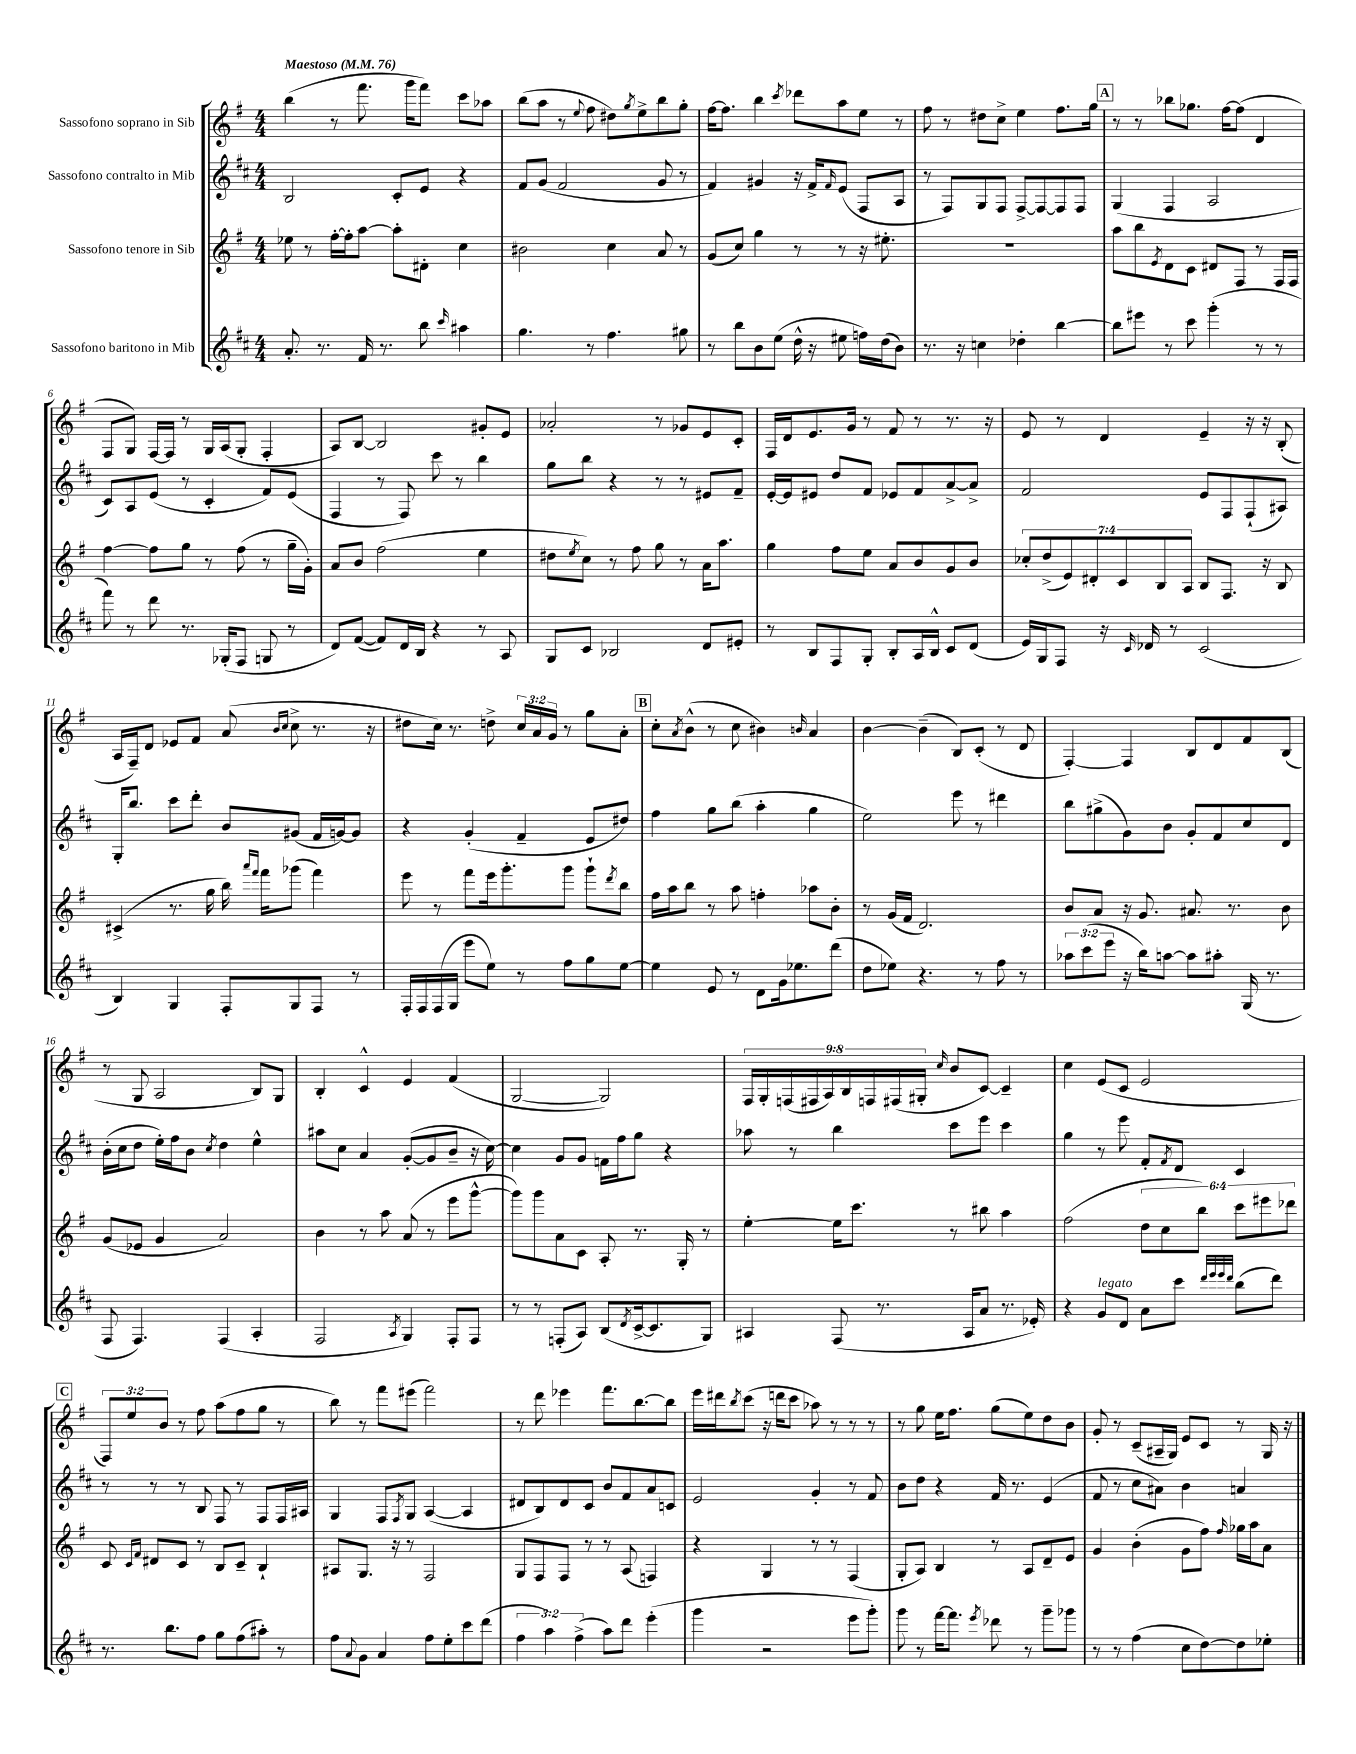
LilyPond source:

<<
\new StaffGroup <<
\new Staff = "s0" \with { instrumentName = "Sassofono soprano in Sib" } {
    \clef treble \key g \major \numericTimeSignature \time 4/4 \override Staff.TupletNumber.text = #tuplet-number::calc-fraction-text \tempo "Maestoso" 4 = 76
    b''4( r8 fis'''8. g'''16 fis'''8) c'''8 aes''8 |
    b''8( a''8 r8 \appoggiatura { e''8 } fis''8 dis''8) \acciaccatura { g''8 } e''8-> b''8 g''8-. |
    fis''16~ fis''8. b''4 \acciaccatura { c'''8 } des'''8 a''8 e''8 r8 |
    fis''8 r8 dis''8 c''8-> e''4 fis''8. g''16 |
    \mark \markup { \box "A" } r8 r8 bes''8 ges''8. fis''16~ fis''8( d'4 |
    fis8 g8) fis16~ fis16 r8 g16 a16( g8-. fis4-. |
    a8) b8~ b2 gis'8-. e'8 |
    aes'2-. r8 ges'8 e'8 c'8-. |
    fis16 d'16 e'8. g'16 r8 fis'8 r8 r8. r16 |
    e'8 r8 d'4 e'4-- r16 r16 b8-.( |
    a16 fis16--) d'8 ees'8 fis'8 a'8( \grace { b'16 c''16 } c''8-> r8. r16 |
    dis''8 c''16) r8. d''8-> \tuplet 3/2 { c''16 a'16 g'16 } r8 g''8 a'8-. |
    \mark \markup { \box "B" } c''8-. \acciaccatura { a'8 } b'8-^( r8 c''8 bis'4) \grace { b'16 } a'4 |
    b'4~ b'4--( b8) c'8-.( r8 d'8 |
    fis4~-.) fis4 b8 d'8 fis'8 b8( |
    r8 g8 a2 b8) g8 |
    b4-. c'4-^ e'4 fis'4( |
    g2~ g2) |
    \tuplet 9/8 { fis16 g16-. f16( fis16 a16) b16 f16 fis16( gis16-. } \grace { c''16 } b'8 c'8~) c'4-- |
    c''4 e'8( c'8 e'2 |
    \mark \markup { \box "C" } \tuplet 3/2 { fis8) e''8 b'8 } r8 fis''8 a''8( fis''8 g''8 r8 |
    b''8) r8 fis'''8 eis'''8( fis'''2) |
    r8 d'''8 ees'''4 fis'''8. b''8.~ b''8 |
    e'''16 dis'''16 \acciaccatura { b''8 } c'''8( r16 d'''16 c'''8 aes''8) r8 r8 r8 |
    r8 g''8 e''16 fis''8. g''8( e''8) d''8 b'8 |
    g'8-. r8 c'8--( ais16-- g16) e'8 c'8 r8 g16 r16 \bar "|." |
}
\new Staff = "s1" \with { instrumentName = "Sassofono contralto in Mib" } {
    \clef treble \key d \major \numericTimeSignature \time 4/4
    b2 cis'8-. e'8 r4 |
    fis'8 g'8( fis'2 g'8 r8 |
    fis'4) gis'4 r16 fis'16-> \grace { fis'16 } e'8( fis8 a8 |
    r8 fis8) g8 fis8 fis8~-> fis8~ fis8 fis8 |
    \mark \markup { \box "A" } g4( fis4 a2 |
    cis'8) a8 e'8( r8 cis'4-. fis'8) e'8( |
    fis4 r8 fis8) cis'''8 r8 b''4 |
    g''8 b''8 r4 r8 r8 eis'8 fis'8-- |
    e'16~-. e'16 eis'8 d''8 fis'8 ees'8 fis'8 a'8~-> a'8-> |
    fis'2 e'8 fis8 fis8-!( ais8) |
    g16-. b''8. cis'''8 d'''8-. b'8 gis'8( fis'16 g'16~) g'8 |
    r4 g'4-.( fis'4-- e'8 dis''8) |
    \mark \markup { \box "B" } fis''4 g''8 b''8( a''4-. g''4 |
    e''2) e'''8 r8 dis'''4 |
    b''8 gis''8->( g'8) b'8 g'8-. fis'8 cis''8 d'8 |
    b'16-.( cis''16 d''8 e''16-.) fis''16 b'8 \acciaccatura { cis''8 } d''4 e''4-^ |
    ais''8 cis''8 a'4 g'8~-.( g'8 b'8-- r16 cis''16~) |
    cis''4 g'8 g'8 f'16 fis''16 g''8 r4 |
    aes''8 r8 b''4 cis'''8 e'''8 cis'''4 |
    g''4 r8 e'''8 fis'8-. \acciaccatura { fis'8 } d'8 cis'4 |
    \mark \markup { \box "C" } r8 r8 r8 b8 fis8 r8 fis8 fis16 ais16 |
    g4 fis8 \acciaccatura { fis8 } g8 a4~( a4 |
    dis'8 b8) dis'8 cis'8 b'8 fis'8 a'8 c'8 |
    e'2 g'4-. r8 fis'8 |
    b'8 d''8 r4 fis'16 r8. e'4( |
    fis'8 r8 cis''8 ais'8) b'4 a'4 \bar "|." |
}
\new Staff = "s2" \with { instrumentName = "Sassofono tenore in Sib" } {
    \clef treble \key g \major \numericTimeSignature \time 4/4 \override Staff.TupletNumber.text = #tuplet-number::calc-fraction-text
    ees''8 r8 fis''16~-. fis''16-. a''8~ a''8-. dis'8-. c''4 |
    bis'2 c''4 a'8 r8 |
    g'8( c''8) g''4 r8 r8 r16 eis''8.-. |
    R1 |
    \mark \markup { \box "A" } a''8 b''8 \acciaccatura { e'8 } d'8 c'8 dis'8 fis8 r8 fis16 fis16 |
    fis''4~ fis''8 g''8 r8 fis''8( r8 g''16-- g'16-.) |
    a'8 b'8 fis''2( e''4 |
    dis''8 \acciaccatura { e''8 } c''8) r8 fis''8 g''8 r8 a'16 a''8. |
    g''4 fis''8 e''8 a'8 b'8 g'8 b'8 |
    \tuplet 7/4 { ces''8-. d''8->( e'8) dis'8-. c'8 b8 a8 } b8 fis8. r16 b8 |
    cis'4->( r8. g''16 b''16) \grace { a'''16 fis'''16 } fis'''16 ges'''8( fis'''4) |
    e'''8 r8 fis'''8 e'''16 g'''8.-. g'''8 g'''8-! \acciaccatura { d'''8 } b''8 |
    \mark \markup { \box "B" } fis''16 a''16 b''8 r8 a''8 f''4-. aes''8 b'8-. |
    r8 g'16( fis'16 d'2.) |
    b'8 a'8 r16 g'8. ais'8. r8. b'8 |
    g'8( ees'8 g'4 a'2) |
    b'4 r8 a''8 a'8( r8 e'''8 g'''8~-^ |
    g'''8) g'''8 a'8 c'8 a8-. r8. g16-. r8 |
    e''4~-. e''16 c'''8. r8 bis''8 a''4 |
    fis''2( \tuplet 6/4 { d''8 c''8 b''8) c'''8 eis'''8 des'''8 } |
    \mark \markup { \box "C" } c'8 \grace { c'16 fis'16 } dis'8 c'8 r8 b8 c'8-- b4-! |
    ais8 g8. r16 r8 fis2 |
    g8 fis8 fis8 r8 r8 a8( f4) |
    r4 g4 r8 r8 fis4( |
    g8-. a8) b4 r8 a8 d'8-- e'8 |
    g'4 b'4-.( g'8 fis''8) \grace { fis''16 } ges''16 a''16 a'8 \bar "|." |
}
\new Staff = "s3" \with { instrumentName = "Sassofono baritono in Mib" } {
    \clef treble \key d \major \numericTimeSignature \time 4/4 \override Staff.TupletNumber.text = #tuplet-number::calc-fraction-text
    a'8.-. r8. fis'16 r8. b''8 \grace { cis'''16 } ais''4 |
    g''4. r8 fis''4. gis''8 |
    r8 b''8 b'8 e''8( d''16-^ r16 eis''8 f''16) d''16( b'8) |
    r8. r16 c''4 des''4-. b''4~ |
    \mark \markup { \box "A" } b''8 eis'''8 r8 cis'''8 g'''4-.( r8 r8 |
    fis'''8) r8 d'''8 r8. ges16-.( fis8 g8 r8 |
    d'8) fis'8~( fis'8) d'16 b16 r4 r8 a8 |
    g8 cis'8 bes2 d'8 eis'8-. |
    r8 b8 fis8 g8-. b8-. a16 b16-^ cis'8 d'8( |
    e'16) g16 fis8 r16 \grace { cis'16 } des'16 r8 cis'2( |
    b4) g4 fis8-. g8 fis8 r8 |
    fis16-. fis16 fis16( g16 e'''8 e''8) r8 fis''8 g''8 e''8~ |
    \mark \markup { \box "B" } e''4 e'8 r8 d'8 g'16 ees''8. d'''8( |
    d''8 ees''8) r4. r8 fis''8 r8 |
    \tuplet 3/2 { aes''8 cis'''8( e'''8 } r16 b''16) a''8~ a''8 ais''8-. g16( r8. |
    fis8 fis4.) fis4( a4-. |
    fis2 \acciaccatura { a8 } g4) fis8-. fis8 |
    r8 r8 f8-.( a8) b8( \acciaccatura { d'8 } cis'16~-> cis'8. g8) |
    ais4 fis8( r8. ais16 a'8 r8. ees'16-.) |
    r4 g'8^\markup { \italic "legato" } d'8 a'8 cis'''8 \grace { d'''32 e'''32 e'''32 d'''32 } b''8( d'''8) |
    \mark \markup { \box "C" } r8. b''8. fis''8 g''8 fis''8( ais''8-.) r8 |
    fis''8 \appoggiatura { a'8 } g'8 a'4 fis''8 e''8-. cis'''8 d'''8( |
    \tuplet 3/2 { fis''4 a''4) fis''4->( } a''8) d'''8 e'''4-.( |
    g'''4 r2 e'''8 g'''8-.) |
    g'''8 r8 fis'''16~ fis'''8. \acciaccatura { e'''8 } des'''8 r8 g'''8-- ges'''8 |
    r8 r8 fis''4( cis''8 d''8~) d''8 ees''8-. \bar "|." |
}
>>
>>
